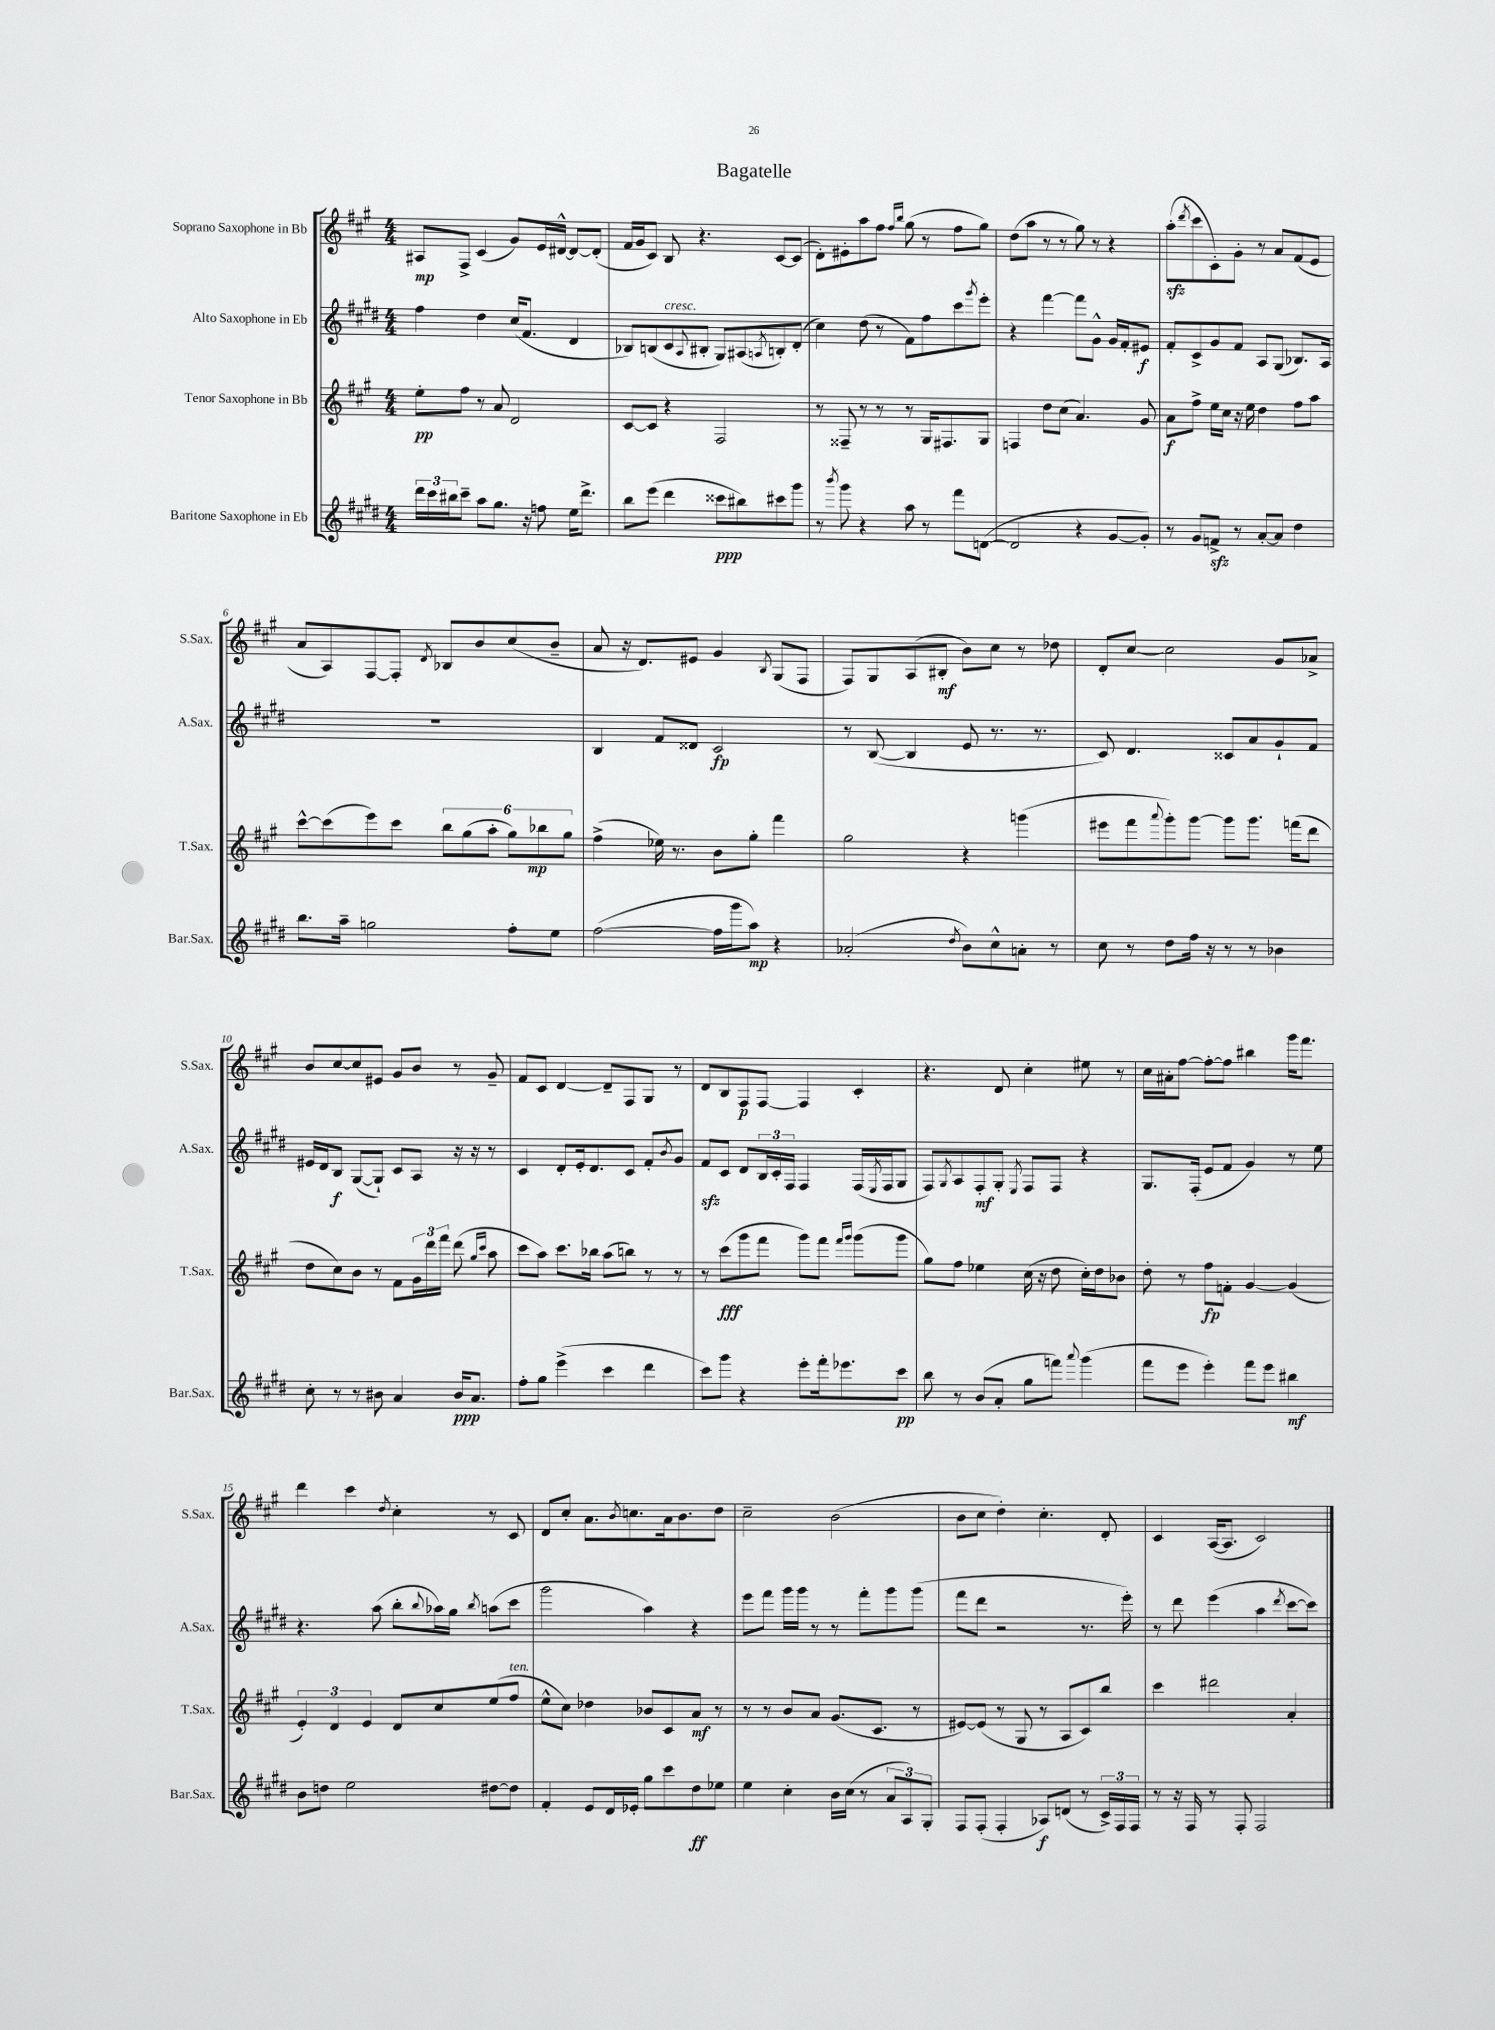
\header { title = "Bagatelle" }
<<
\new StaffGroup <<
\new Staff = "s0" \with { instrumentName = "Soprano Saxophone in Bb" shortInstrumentName = "S.Sax." } {
    \clef treble \key a \major \numericTimeSignature \time 4/4
    ais8\mp fis8-> cis'4( gis'8) e'16 dis'16~-^ dis'8~ dis'8-.( |
    fis'16 gis'16 cis'8) b8 r4. cis'8~ cis'8( |
    d'8-.) eis'8-. a''8 fis''8 \grace { fis''16 b''16 } gis''8( r8 fis''8 gis''8) |
    d''8( a''8 r8 r8 gis''8) r8 r4 |
    a''8-.\sfz( \acciaccatura { d'''8 } cis'''8 cis'8-.) gis'8-. r8 a'8 fis'8( e'8 |
    a'8 a8) fis8~ fis8-. \acciaccatura { d'8 } bes8 b'8 cis''8( b'8-- |
    a'8 r16 d'8.) eis'8 gis'4 \acciaccatura { b8 } gis8( fis8 |
    fis8) gis8 a8( bis8-.\mf b'8) cis''8 r8 des''8 |
    d'8-. cis''8~ cis''2 gis'8 aes'8-> |
    b'8 cis''8~ cis''8 eis'8 gis'8 b'8 r8 gis'8-- |
    fis'8 cis'8 d'4~ d'8-- fis8 gis8 r8 |
    d'8 b8 fis8\p fis8~ fis4 cis'4-. |
    r4. d'8 cis''4-. eis''8 r8 |
    cis''16 ais'16-. fis''8~ fis''8~-. fis''8 bis''4 gis'''16 fis'''8. |
    d'''4 cis'''4 \acciaccatura { d''8 } cis''4-. r8 cis'8 |
    d'8 cis''8-. a'8. \acciaccatura { b'8 } c''8. a'16 b'8. d''8 |
    cis''2-- b'2( |
    b'8 cis''8 d''4-.) cis''4.-. d'8-. |
    cis'4 a16~( a8. cis'2) \bar "|." |
}
\new Staff = "s1" \with { instrumentName = "Alto Saxophone in Eb" shortInstrumentName = "A.Sax." } {
    \clef treble \key e \major \numericTimeSignature \time 4/4
    fis''4 dis''4 cis''16( fis'8. dis'4 |
    bes8) b8( cis'8^\markup { \italic "cresc." } \appoggiatura { a8 } bis8-. gis8) ais8( \acciaccatura { a8 } b8-.) dis'8-.( |
    cis''4) dis''8( r8 fis'8) fis''8 cis'''8 \acciaccatura { gis'''8 } e'''8-. |
    r4 fis'''4~ fis'''8 gis'8-^ gis'16 fis'16-. eis'8\f |
    fis'8-. cis'8-> gis'8 fis'8 a8 gis8( bes8.) a16 |
    R1 |
    b4 fis'8 disis'8 cis'2\fp |
    r8 b8~( b4 e'8 r8. r8. |
    cis'8) dis'4. cisis'8 a'8 gis'8-! fis'8 |
    eis'16 dis'16 b8\f gis8~( gis8-!) cis'8 a8 r16 r16 r8 |
    cis'4 dis'8-. e'16-. dis'8. cis'8 fis'8-. \acciaccatura { b'8 } gis'8 |
    fis'8\sfz cis'8 dis'8 \tuplet 3/2 { b16 cis'16-. fis16 } fis4 fis16( \acciaccatura { e8 } fis16 gis8 |
    fis8) \acciaccatura { gis8 } a8 fis8-.\mf gis8-. \acciaccatura { e8 } fis8 fis8 r4 |
    gis8. fis16-.( e'8 fis'8 gis'4) r8 e''8 |
    r4. a''8( b''8-. \appoggiatura { b''8 } aes''16) gis''16 \acciaccatura { b''8 } a''8( cis'''8 |
    gis'''2 a''4) r4 |
    e'''8 fis'''8 gis'''16 gis'''16 r8 r8 fis'''8-. gis'''8 gis'''8( |
    fis'''8 dis'''8 r2 r8. e'''16-.) |
    r8 dis'''8 e'''4( a''4 \acciaccatura { dis'''8 } cis'''8~ cis'''8) \bar "|." |
}
\new Staff = "s2" \with { instrumentName = "Tenor Saxophone in Bb" shortInstrumentName = "T.Sax." } {
    \clef treble \key a \major \numericTimeSignature \time 4/4
    e''8-.\pp fis''8 r8 a'8 d'2 |
    cis'8~ cis'8 r4 fis2 |
    r8 fisis8-- r8 r8 r8 gis16 fis8. gis8 |
    f4 d''8 cis''8( a'4.) gis'8 |
    a'8\f fis''8-> e''16 cis''16 r16 e''16 d''4 fis''8 a''8 |
    cis'''8~-^ cis'''8( e'''8) cis'''8 \tuplet 6/4 { b''8 gis''8( a''8-. gis''8) bes''8\mp gis''8 } |
    fis''4->( ees''16) r8. b'8 gis''8-. fis'''4 |
    gis''2 r4 g'''4( |
    eis'''8 fis'''8 \appoggiatura { a'''8 } gis'''8-.) gis'''8~ gis'''8 gis'''8. f'''16( d'''8 |
    d''8 cis''8) b'8 r8 fis'8 \tuplet 3/2 { gis'16 d'''16 fis'''16 } d'''8( \grace { gis''16 cis'''16 } a''8 |
    cis'''8 a''8) cis'''8. bes''16 a''8( b''8) r8 r8 |
    r8 cis'''8\fff( gis'''8 fis'''8 gis'''8) fis'''8 \grace { fis'''16 gis'''16 } gis'''8( gis'''8 |
    gis''8) fis''8 ees''4 cis''16( r16 d''8 cis''16-.) d''16 bes'8 |
    d''8-. r8 fis''8\fp f'8-. gis'4~ gis'4( |
    \tuplet 3/2 { e'4-.) d'4 e'4 } d'8 cis''8 e''8( fis''8^\markup { \italic "ten." } |
    e''8-^ cis''8) des''4 bes'8 cis'8 a'8\mf r8 |
    r8 r8 b'8 a'8 gis'8.( cis'8. r8 |
    eis'8~) eis'8( r8 gis8 r8 a8 cis'8) b''8 |
    cis'''4 dis'''2 a'4-. \bar "|." |
}
\new Staff = "s3" \with { instrumentName = "Baritone Saxophone in Eb" shortInstrumentName = "Bar.Sax." } {
    \clef treble \key e \major \numericTimeSignature \time 4/4
    \tuplet 3/2 { dis'''16 cis'''16 bis''16 } cis'''8-- a''8 gis''8. r16 f''8 e''16 dis'''8.-> |
    b''8 e'''8( dis'''4 cisis'''8\ppp bis''8) cis'''8 gis'''8 |
    r8 \acciaccatura { b'''8 } gis'''8 r4 a''8 r8 fis'''8 d'8~( |
    d'2 r4 gis'8~ gis'8-.) |
    r8 gis'8 f'8->\sfz r8 a'8~-. a'8 dis''4 |
    b''8. a''16-- g''2 fis''8-. e''8 |
    fis''2~( fis''16 gis'''16 a''8\mp) r4 |
    aes'2-.( \acciaccatura { dis''8 } b'8) cis''8-^ a'8-. r8 |
    cis''8 r8 dis''8 fis''16 r16 r8 r8 bes'4 |
    cis''8-. r8 r8 bis'8 a'4 bis'16\ppp a'8. |
    fis''8-. gis''8 e'''4->( cis'''4 dis'''4 |
    cis'''8) gis'''8 r4 e'''8-. fis'''16-. ees'''8. cis'''8\pp |
    b''8 r8 b'8( a'8-. gis''8 f'''8) \appoggiatura { a'''8 } gis'''4( |
    fis'''8 e'''8 e'''4-.) fis'''8 e'''8 bis''4\mf |
    b'8 d''8 e''2 dis''8~ dis''8 |
    fis'4-. e'8 dis'16 ees'16-. gis''8 cis'''8 dis''8\ff ees''8 |
    e''4 cis''4-. b'16 cis''16( r8 \tuplet 3/2 { a'8 a8) gis8-. } |
    fis8 fis8-.( fis4-. aes8\f) d'8( r8 \tuplet 3/2 { cis'16->) fis16 fis16 } |
    r8 r16 fis16 r8 fis8-. fis2 \bar "|." |
}
>>
>>
